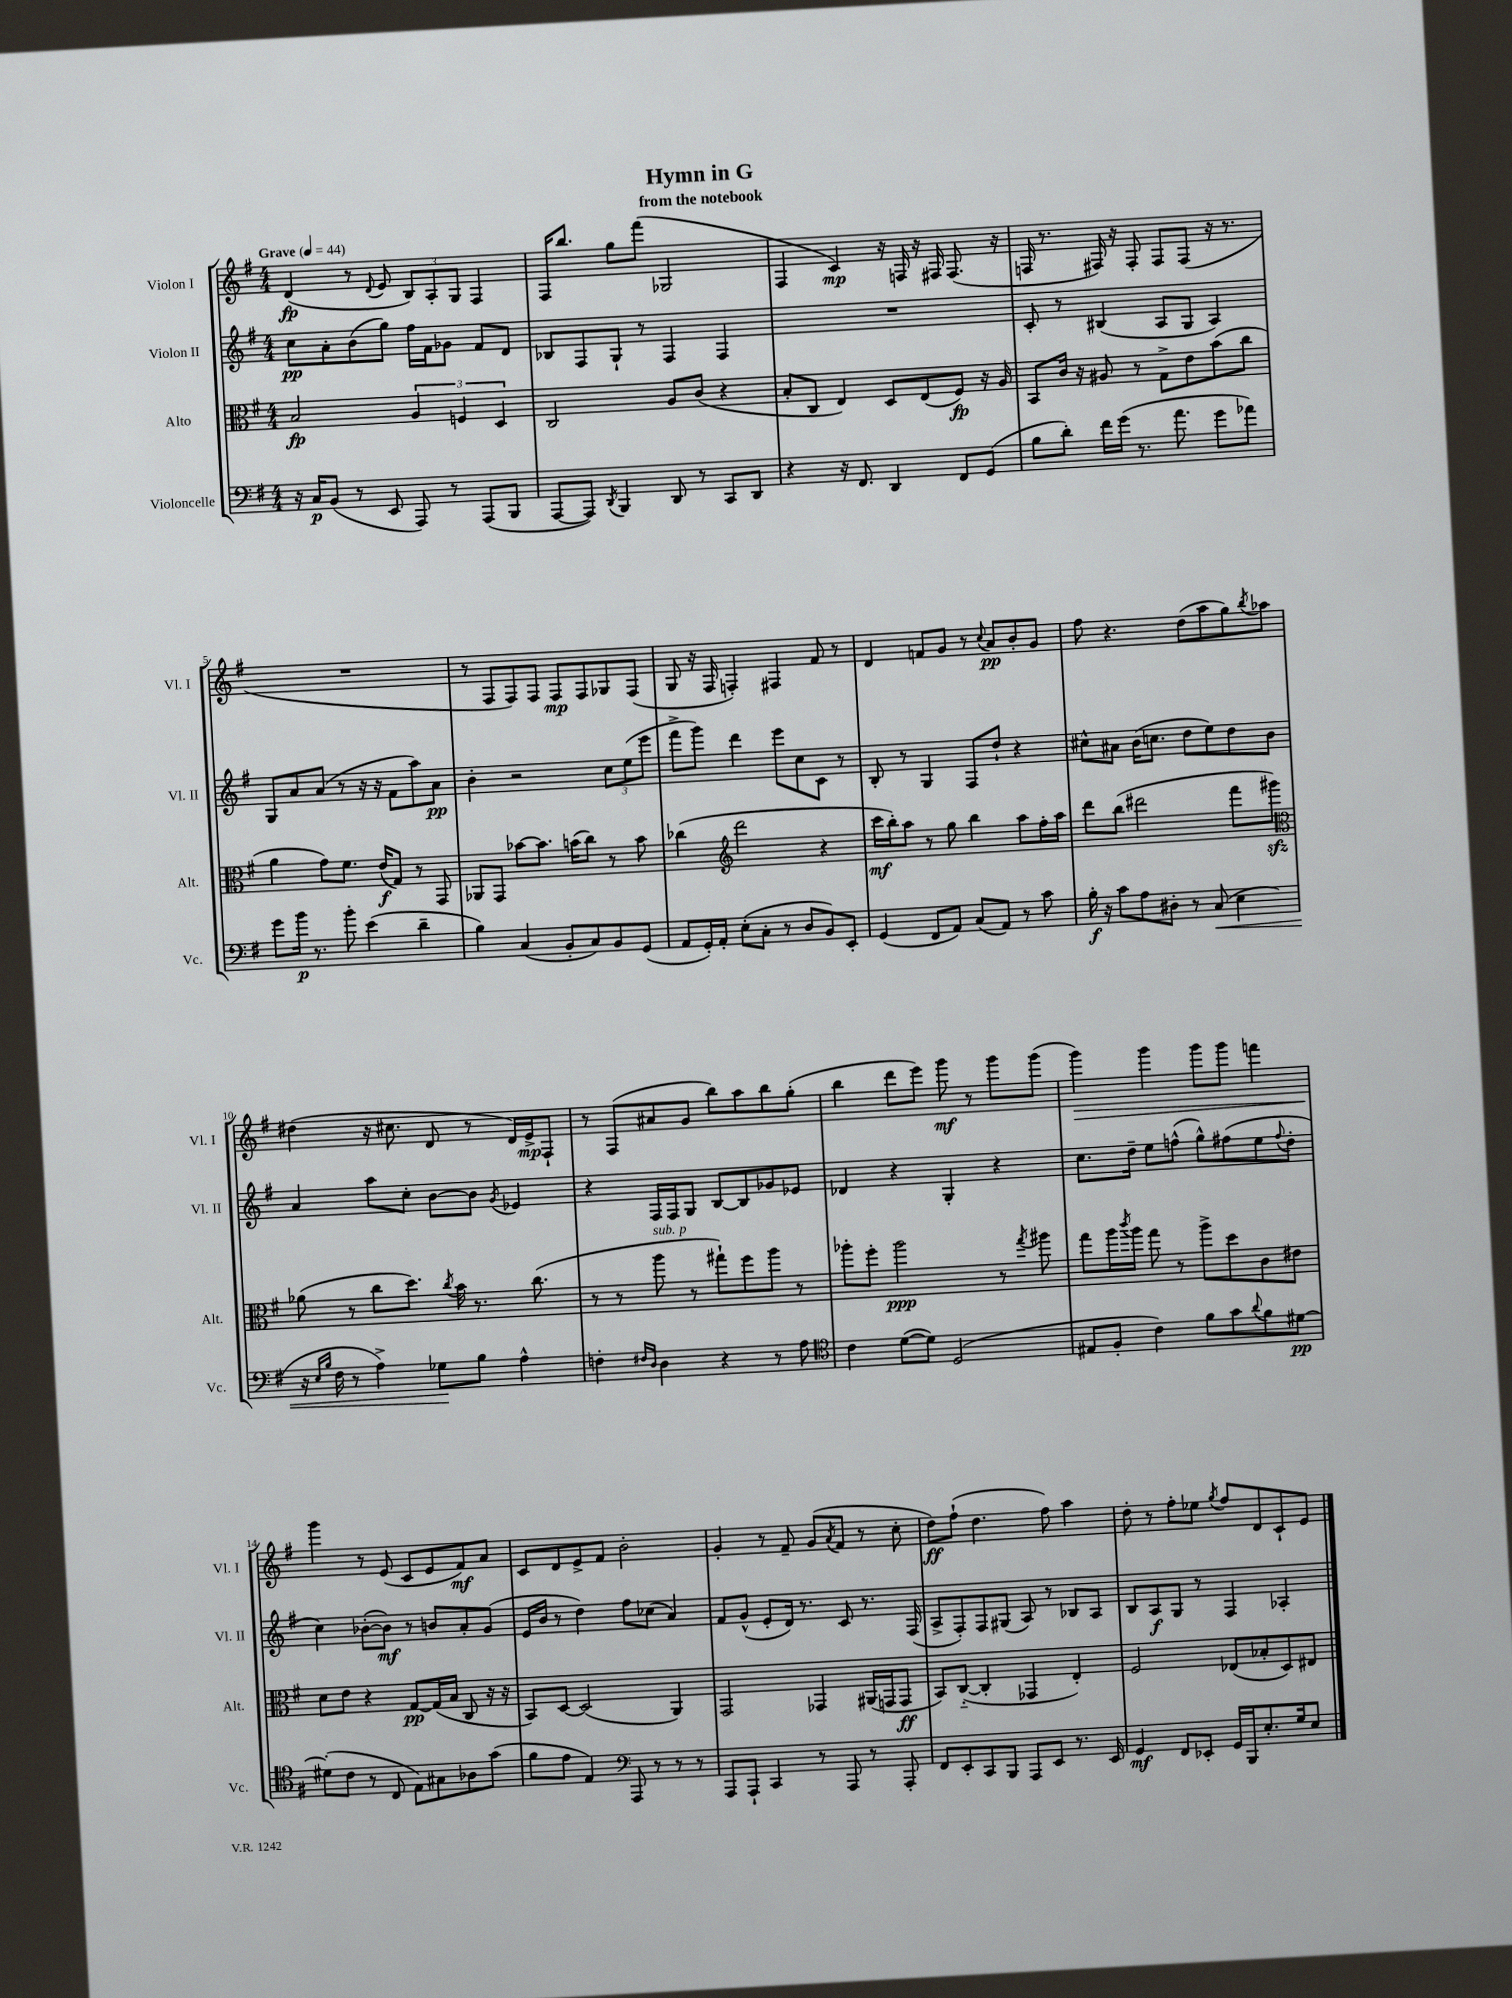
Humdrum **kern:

**kern	**kern	**kern	**kern
*staff4	*staff3	*staff2	*staff1
*clefF4	*clefC3	*clefG2	*clefG2
*k[f#]	*k[f#]	*k[f#]	*k[f#]
*M4/4	*M4/4	*M4/4	*M4/4
*MM44	*MM44	*MM44	*MM44
16r	2B/	8cc\L	(4d/
16C/LK	.	.	.
(8BB/J	.	8a'\	.
8r	.	(8b\	8r
.	.	.	8qqd/
8EE/	.	8gg\J)	8e/
8AAA/)	6A/	16ff#\LL	12B/L)
.	.	16f#\J	.
.	.	.	12A'/
8r	.	8g-\J	.
.	6F/	.	12G/J
(8AAA/L	.	8f#/L	4F#/
.	6D/	.	.
8BBB/J	.	8d/J	.
=	=	=	=
[8AAA/L	2C/	8B-/L	16F#/LK
.	.	.	8.bb/J
8AAA/]J)	.	8F#/	.
8qDD/	.	.	.
4BBB/	.	8G`/J	8gg\L
.	.	8r	(8fff#\J
8DD/	8A/L	4F#/	2G-/
8r	(8c/J	.	.
8CC/L	4r	4F#/	.
8DD/J	.	.	.
=	=	=	=
4r	8B'/L	1r	4F#/
.	8C/J	.	.
16r	4E/)	.	4c/)
8.FF#/	.	.	.
4DD/	8D/L	.	16r
.	.	.	16F/
.	(8E/	.	16r
.	.	.	16F#/
8FF#/L	8F#/J)	.	(8.F#/
(8GG/J	16r	.	.
.	16A/	.	16r
=	=	=	=
8B\L	8BB/L	8c'/	16F/
.	.	.	8.r
8d'\J)	16c/Jk	8r	.
.	16r	.	.
16f#\LL	8A#/	(4B#/	16F#/)
(16g\JJ	.	.	16r
8.r	8r	.	8F#'/
.	8G^\L	8A/L	8F#/L
8.a\	.	.	.
.	8e\	8G/J	(8F#/J
8g\L	(8b\	4A/)	16r
.	.	.	8.r
8a-\J)	8cc\J	.	.
=	=	=	=
8g\L	4a\	8G/L	1r
16b\Jk	.	8a/	.
8.r	.	.	.
.	8g\L)	(8a/J	.
8b'\	8.f#\J	8r	.
(4e\	.	16r	.
.	(16e/LK	16r	.
.	8G/J)	8f#\L	.
4d~\	8r	8aa\)	.
.	8GG/	8a\J	.
=	=	=	=
4B\)	8AA-/L	4b'\	8r
.	8GG/J	.	8F#/L
(4C/	[8b-\L	2r	8F#/)
.	8.b-\]J	.	8F#/J
8BB'/L	.	.	8F#/L
.	(16b\LK	.	.
8C/)	8cc\J)	.	8F#/
8BB/	8r	12cc\L	8G-/
.	.	(12ee\	.
(8GG/J	8b\	.	(8F#/J
.	.	12eee\J	.
=	=	=	=
8AA/L	(4cc-\	8fff#^\L	8G/
16GG'/L)	.	8ggg\J)	16r
16AA'/JJ	.	.	16F#/
*	*clefG2	*	*
(8E'\L	2ddd\	4ddd\	4F'/)
8C'\J	.	.	.
8r	.	8eee\L	4F#/
8D/L	.	8cc\	.
8BB/)	4r	8c\J	8f#/
8EE'/J	.	8r	8r
=	=	=	=
(4GG/	16ccc\LL	8B'/	4d/
.	16bb'\J)	.	.
.	8aa\J	8r	.
8FF#/L	8r	4G/	8f/L
8AA/J)	8gg\	.	8g/J
(8C/L	4bb\	8F#/L	8r
.	.	.	8qqcc/
8AA/J)	.	8dd`/J	8a/L
8r	8aa\L	4r	8b'/
8c\	16ff#'\L	.	8g/J
.	16aa\JJ	.	.
=	=	=	=
16B'\	8ddd\L	8cc#^^\L	8ff#\
16r	.	.	.
8c\L	(8bb\J	8a#\J	4.r
8A\	2ddd#\	(16b\LK	.
.	.	8.cc\J	.
8D#'\J	.	.	.
8r	.	8dd\L	(8dd\L
(8C/	.	8ee\)	8aa\
4E\	8fff#\L	8dd\	8gg\)
.	.	.	8qbb/
.	8ggg#\J)	8b\J	8aa-\J
=	=	=	=
*	*clefC3	*	*
16r	(8a-\	4a/	(4dd#\
16qqE/LL	.	.	.
16qqB/JJ	.	.	.
16F#\	.	.	.
8r	8r	.	.
4A^\)	8cc\L	8aa\L	16r
.	.	.	8.cc#\
.	8.dd\J)	8cc'\J	.
8G-\L	.	[8b\L	8d/
.	8qcc/	.	.
.	16b\	.	.
8B\J	8.r	8b\]J	8r
.	.	8qg/	.
4A^^\	.	4e-/	16d/LL)
.	(8.cc\	.	16e^/J
.	.	.	8F#`/J
=	=	=	=
4F'\	8r	4r	8r
.	8r	.	(8F#/L
16qqF#/LL	.	.	.
16qqD/JJ	.	.	.
4D\	8aa\	16F#/LL	8a#/
.	.	16F#/J	.
.	8r	8G/J	8g/J
4r	8gg#`\L)	[8B/L	8bb\L)
.	8ff#\	8B/]	8aa\
8r	8aa\J	8g-/	8bb\
8A\	8r	8e-/J	(8gg'\J
=	=	=	=
*clefC4	*	*	*
4c\	8aa-'\L	4d-/	4bb\
.	8ff#'\J	.	.
([8d\L	2aa-\	4r	8ddd\L
8d\]J)	.	.	8eee\J)
(2D/	.	4G'/	8ggg\
.	.	.	8r
.	8r	4r	8ggg\L
.	8qgg/	.	.
.	8aa#\	.	(8ggg\J
=	=	=	=
8E#/L	8gg\L	8.cc\L	4ggg\)
8F#'/J	16aa\L	.	.
.	8qccc/	.	.
.	16aa\JJ	16dd~\Jk	.
4c\)	8gg\	8ee\L	4ggg\
.	8r	(8ff^^\J	.
8f#\L	8aa^\L	8gg^^\L)	8ggg\L
8g\	8dd\	(8ff#\	8ggg\J
8qqa/	.	.	.
8f#\	8c\	8ee\	4fff\
.	.	8qqff#/	.
[8d#\J	8e#\J	8dd'\J	.
=	=	=	=
(8d#'\]L	8d\L	4cc\)	4ggg\
8c\J	8e\J	.	.
8r	4r	([8b-'\L	8r
8C/	.	8b-\]J)	(8e/
8E\L)	[8G/L	8r	8c/L
8G#\	(16G/]L	8b/L	8e/
.	16B/JJ	.	.
8A-\	8C/	8a'/	8f#/)
(8g\J	16r	(8g/J	8a/J
.	16r	.	.
=	=	=	=
8f#\L	8BB/L)	16e/LL	8c/L
.	.	16b/JJ	.
8e\J	[8D/J	8r	8d/
4E/)	(2D/]	4dd\)	8e^/
.	.	.	8f#/J
*clefF4	*	*	*
8AAA/	.	8ff#\L	2b'\
8r	.	(8cc-\J	.
8r	4AA/)	4a/)	.
8r	.	.	.
=	=	=	=
8AAA/L	2GG/	8f#/L	4g'/
8AAA`/J	.	(8g^^/J	.
4CC/	.	8e'/L	8r
.	.	16d/Jk)	8f#~/
.	.	8.r	.
8r	4GG-/	.	(8g/L
.	.	.	8qa/
8AAA/	.	8c/	8f#/J
8r	(16AA#/LL	8.r	8r
.	16GG/J	.	.
8AAA'/	8GG/J	.	8cc'\
.	.	(16F#/	.
=	=	=	=
8FF#/L	8BB/L)	8A^/L	8dd\L)
8EE'/	([8C'~/J	8F#'/)	(8ff#`\J
8CC/	4C'/]	8F#/	4.dd\
8BBB/J	.	(8G#/J	.
8AAA/L	4GG-/	8A/)	.
8EE/J	.	8r	8ff#\)
8.r	4E'/)	8B-/L	4aa\
.	.	8A/J	.
16EE/	.	.	.
=	=	=	=
4GG/	2F#/	8B/L	8dd'\
.	.	8A/	8r
8FF#/L	.	8G/J	8ff#'\L
8EE-'/J	.	8r	8ee-\J
.	.	.	8qgg/
16GG/LL	(8E-/L	4F#/	8ff#/L
16BBB/J	.	.	.
8.E'/	8B-'/	.	8d/
.	8D/)	4A-'/	8c`/
16G/k	.	.	.
8E/J	8E#/J	.	8e/J
==	==	==	==
*-	*-	*-	*-
